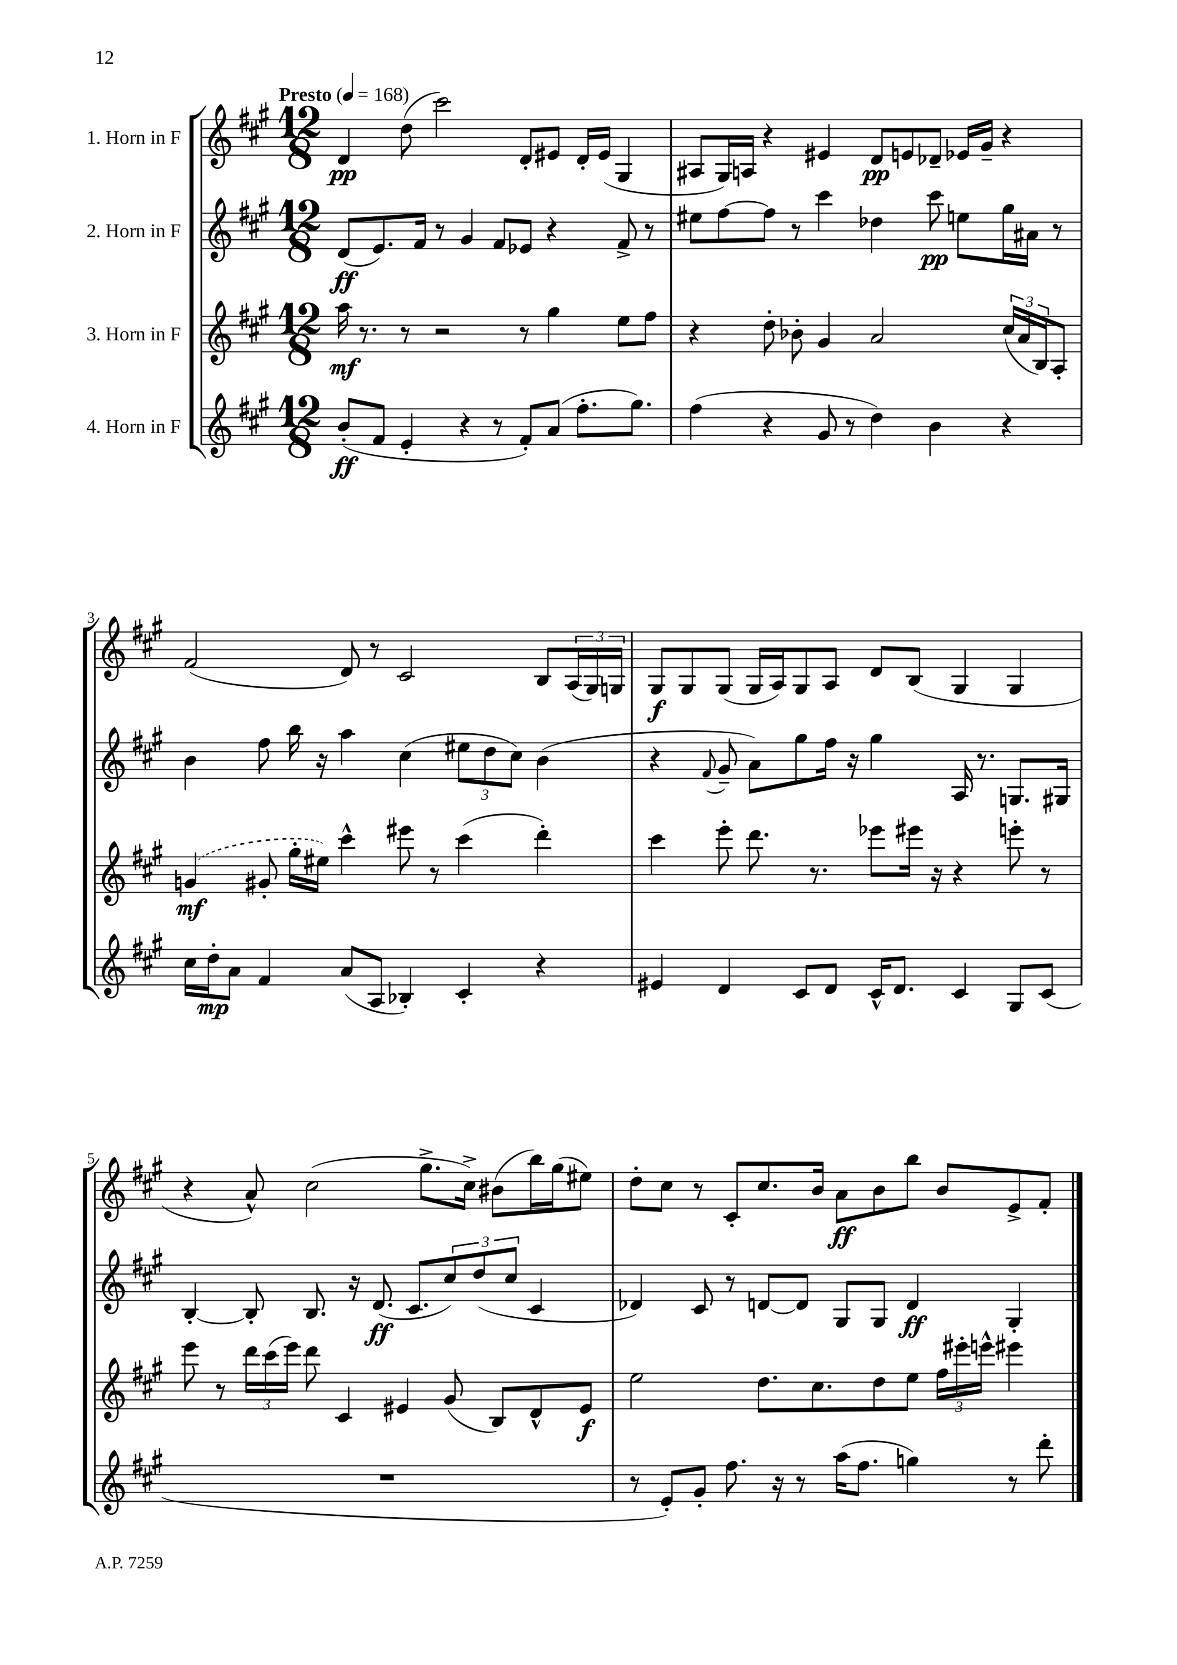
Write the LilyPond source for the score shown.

<<
\new StaffGroup <<
\new Staff = "s0" \with { instrumentName = "1. Horn in F" } {
    \clef treble \key a \major \numericTimeSignature \time 12/8 \tempo "Presto" 4 = 168
    d'4\pp d''8( cis'''2) d'8-. eis'8 d'16-. eis'16( gis4 |
    ais8 gis16) a16 r4 eis'4 d'8\pp e'8 des'8-- ees'16 gis'16-- r4 |
    fis'2( d'8) r8 cis'2 b8 \tuplet 3/2 { a16( gis16) g16 } |
    gis8\f gis8 gis8( gis16 a16) gis8 a8 d'8 b8( gis4 gis4 |
    r4 a'8-^) cis''2( gis''8.-> cis''16->) bis'8( b''16) gis''16( eis''8) |
    d''8-. cis''8 r8 cis'8-. cis''8. b'16 a'8\ff b'8 b''8 b'8 e'8-> fis'8-. \bar "|." |
}
\new Staff = "s1" \with { instrumentName = "2. Horn in F" } {
    \clef treble \key a \major \numericTimeSignature \time 12/8
    d'8\ff( e'8.) fis'16 r8 gis'4 fis'8 ees'8 r4 fis'8-> r8 |
    eis''8 fis''8~ fis''8 r8 cis'''4 des''4 cis'''8\pp e''8 gis''16 ais'16 r8 |
    b'4 fis''8 b''16 r16 a''4 cis''4( \tuplet 3/2 { eis''8 d''8 cis''8) } b'4( |
    r4 \appoggiatura { fis'8 } gis'8-- a'8) gis''8 fis''16 r16 gis''4 a16 r8. g8. gis16 |
    b4~-. b8-. b8. r16 d'8.\ff( cis'8. \tuplet 3/2 { cis''8) d''8( cis''8 } cis'4 |
    des'4) cis'8 r8 d'8~ d'8 gis8 gis8 d'4\ff gis4-. \bar "|." |
}
\new Staff = "s2" \with { instrumentName = "3. Horn in F" } {
    \clef treble \key a \major \numericTimeSignature \time 12/8
    a''16\mf r8. r8 r2 r8 gis''4 e''8 fis''8 |
    r4 d''8-. bes'8-. gis'4 a'2 \tuplet 3/2 { cis''16( a'16 b16) } a8-. |
    \once \slurDashed g'4\mf( gis'8-. gis''16-. eis''16) cis'''4-^ eis'''8 r8 cis'''4( d'''4-.) |
    cis'''4 e'''8-. d'''8. r8. ees'''8 eis'''16 r16 r4 e'''8-. r8 |
    e'''8 r8 \tuplet 3/2 { d'''16 cis'''16( e'''16) } d'''8 cis'4 eis'4 gis'8( b8) d'8-^ eis'8\f |
    e''2 d''8. cis''8. d''8 e''8 \tuplet 3/2 { fis''16 eis'''16-. e'''16-^ } eis'''4 \bar "|." |
}
\new Staff = "s3" \with { instrumentName = "4. Horn in F" } {
    \clef treble \key a \major \numericTimeSignature \time 12/8
    b'8-.\ff( fis'8 e'4-. r4 r8 fis'8-.) a'8( fis''8.-. gis''8.) |
    fis''4( r4 gis'8 r8 d''4) b'4 r4 |
    cis''16 d''16-.\mp a'8 fis'4 a'8( a8 bes4-.) cis'4-. r4 |
    eis'4 d'4 cis'8 d'8 cis'16-^ d'8. cis'4 gis8 cis'8( |
    R1. |
    r8 e'8-.) gis'8-. fis''8. r16 r8 a''16( fis''8. g''4) r8 d'''8-. \bar "|." |
}
>>
>>
